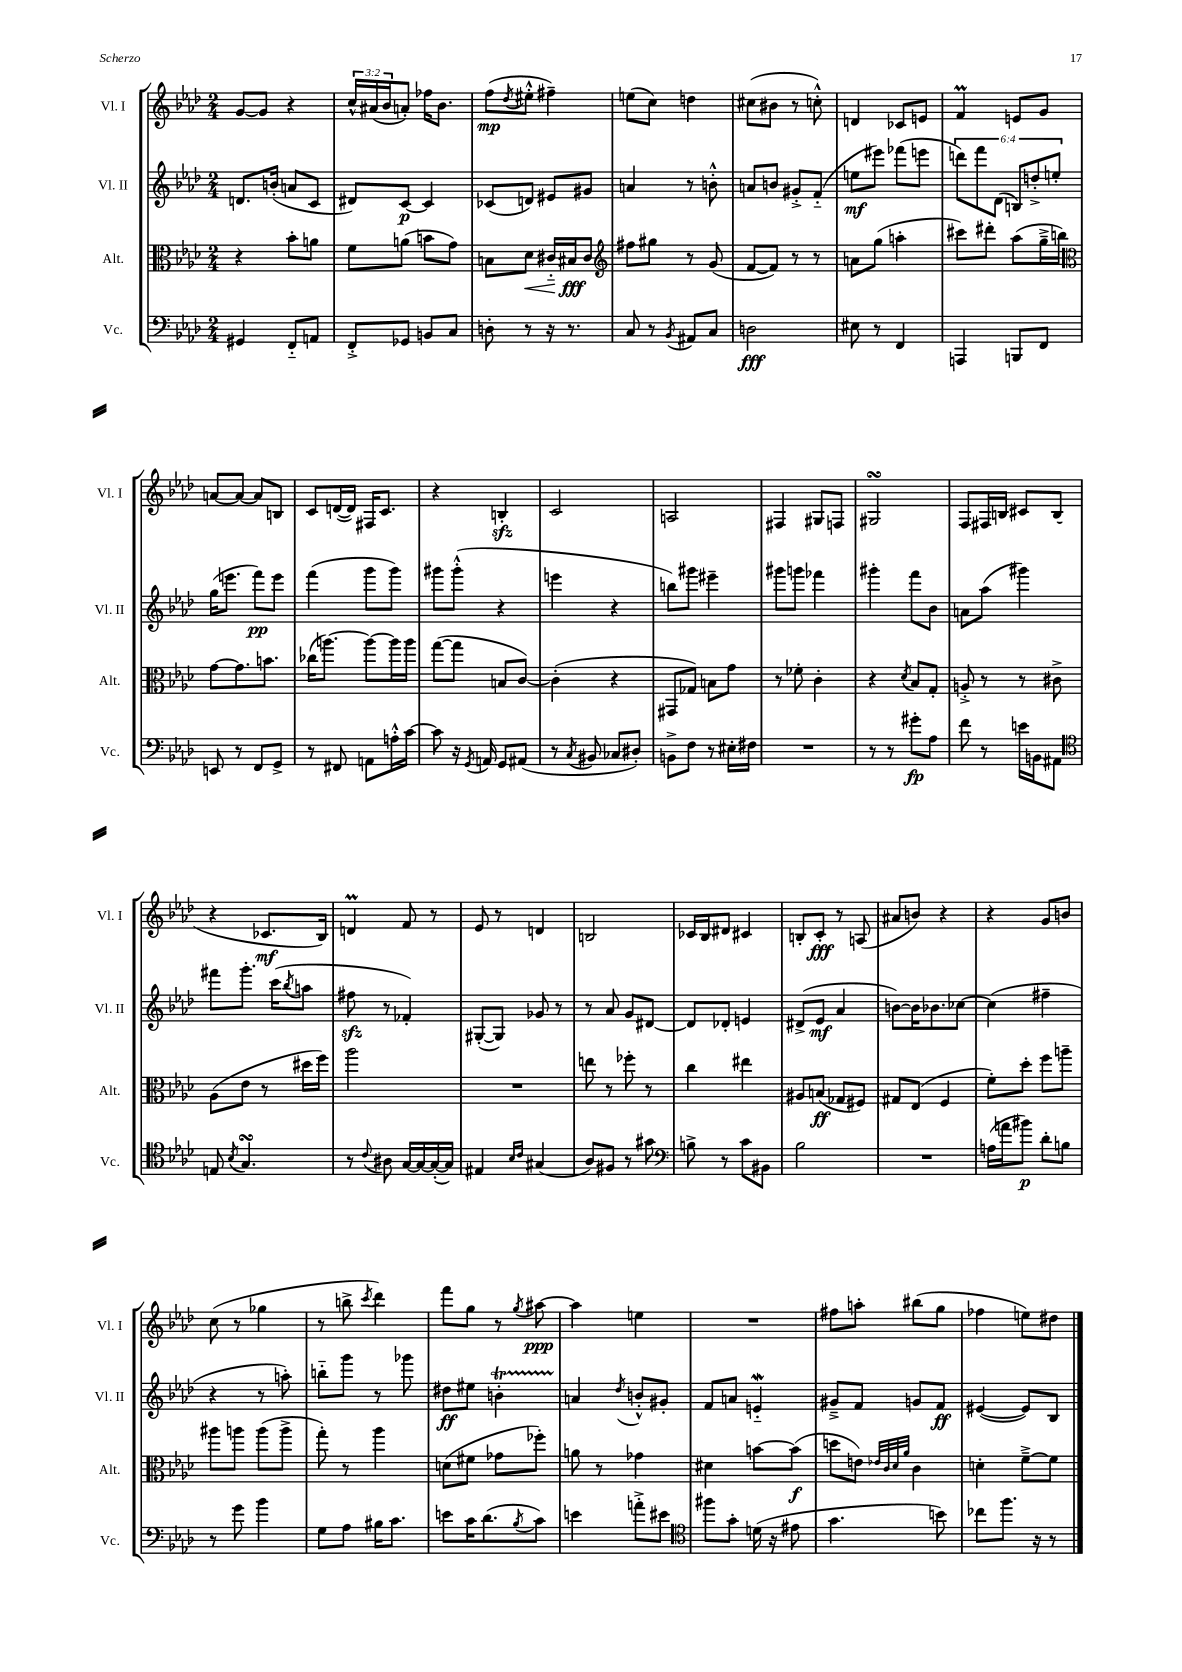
<<
\new StaffGroup <<
\new Staff = "s0" \with { instrumentName = "Vl. I" shortInstrumentName = "Vl. I" } {
    \clef treble \key aes \major \numericTimeSignature \time 2/4 \override Staff.TupletNumber.text = #tuplet-number::calc-fraction-text
    g'8~ g'8 r4 |
    \tuplet 3/2 { c''16-^ ais'16( bes'16 } a'8-.) fes''16 bes'8. |
    f''8\mp( \acciaccatura { des''8 } eis''8-.-^ fis''4--) |
    e''8( c''8) d''4 |
    cis''8( bis'8 r8 c''8-.-^) |
    d'4 ces'8 e'8 |
    f'4\prall e'8 g'8 |
    a'8~ a'8~ a'8 b8 |
    c'8 d'16~( d'16) fis16 c'8. |
    r4 b4-.\sfz |
    c'2 |
    a2 |
    fis4 gis8 f8 |
    gis2\turn |
    f8 fis16 b16 cis'8 b8( |
    r4 ces'8.\mf bes16) |
    d'4\prall f'8 r8 |
    ees'8 r8 d'4 |
    b2 |
    ces'16 bes16 dis'8 cis'4 |
    b8-. c'8-.\fff r8 a8( |
    ais'8 b'8) r4 |
    r4 g'8 b'8 |
    c''8( r8 ges''4 |
    r8 b''8-> \acciaccatura { c'''8 } des'''4) |
    f'''8 g''8 r8 \acciaccatura { g''8 } ais''8~\ppp |
    ais''4 e''4 |
    R2 |
    fis''8 a''8-. bis''8( g''8 |
    fes''4 e''8) dis''8 \bar "|." |
}
\new Staff = "s1" \with { instrumentName = "Vl. II" shortInstrumentName = "Vl. II" } {
    \clef treble \key aes \major \numericTimeSignature \time 2/4 \override Staff.TupletNumber.text = #tuplet-number::calc-fraction-text
    d'8. b'16-.( a'8 c'8 |
    dis'8) c'8~\p c'4 |
    ces'8( d'8) eis'8 gis'8 |
    a'4 r8 b'8-.-^ |
    a'8 b'8 gis'8-.-> f'8-_( |
    e''8\mf eis'''8) fes'''8( e'''8 |
    \tuplet 6/4 { d'''8) f'''8 des'8( b8) d''8-.-> e''8-. } |
    g''16( e'''8. f'''8\pp) e'''8 |
    f'''4( g'''8 g'''8) |
    gis'''8 gis'''8-.-^( r4 |
    e'''4 r4 |
    b''8) gis'''8 eis'''4-- |
    gis'''8 g'''8 fes'''4 |
    gis'''4-. f'''8 bes'8 |
    a'8 aes''8( gis'''4) |
    fis'''8 g'''8.-. c'''16( \acciaccatura { bes''8 } a''8 |
    fis''8\sfz r8 fes'4-.) |
    gis8~-.( gis8) ges'8 r8 |
    r8 aes'8 g'8 dis'8~ |
    dis'8 des'8-. e'4 |
    dis'8->( ees'8\mf aes'4 |
    b'8~) b'16 bes'8. ces''8~ |
    ces''4( fis''4-- |
    r4 r8 a''8-.) |
    b''8-_ g'''8 r8 ges'''8 |
    dis''8\ff eis''8 b'4-.\startTrillSpan |
    a'4\stopTrillSpan \acciaccatura { des''8 } b'8-.-^ gis'8-. |
    f'8 a'8 e'4-_\mordent |
    gis'8---> f'8 g'8 f'8\ff |
    eis'4~( eis'8) bes8 \bar "|." |
}
\new Staff = "s2" \with { instrumentName = "Alt." shortInstrumentName = "Alt." } {
    \clef alto \key aes \major \numericTimeSignature \time 2/4
    r4 bes'8-. a'8 |
    f'8 a'8( b'8 g'8) |
    b8 des'8\< cis'16-_ bis16\fff\! cis'8 |
    \clef treble fis''8 gis''8 r8 g'8( |
    f'8~ f'8) r8 r8 |
    a'8 g''8( a''4-. |
    cis'''8) dis'''8-. aes''8( g''16---> b''16) |
    \clef alto g'8~ g'8. b'8. |
    ces''16( a''8.~) a''8~ a''16 a''16 |
    g''8~( g''8 b8 c'8~) |
    c'4-.( r4 |
    gis,8 ges8) b8 g'8 |
    r8 fes'8-. c'4-. |
    r4 \acciaccatura { des'8 } bes8 g8-. |
    a8-.-> r8 r8 cis'8-> |
    aes8( ees'8 r8 dis''16 f''16) |
    aes''2 |
    R2 |
    e''8 r8 fes''8-. r8 |
    c''4 eis''4 |
    ais8 b8\ff( ges8 fis8) |
    gis8 ees8( f4 |
    f'8-.) des''8-. f''8 a''8-- |
    ais''8 a''8 a''8( a''8-> |
    g''8-.) r8 aes''4 |
    d'8( fis'8 ges'8 fes''8-.) |
    a'8 r8 ges'4 |
    dis'4 b'8~ b'8\f( |
    d''8 e'8) \grace { ees'32 c'32 des'32 aes'32 } c'4 |
    d'4-. f'8~---> f'8 \bar "|." |
}
\new Staff = "s3" \with { instrumentName = "Vc." shortInstrumentName = "Vc." } {
    \clef bass \key aes \major \numericTimeSignature \time 2/4
    gis,4 f,8-_ a,8 |
    f,8-.-> ges,8 b,8 c8 |
    d8-. r8 r16 r8. |
    c8 r8 \acciaccatura { bes,8 } ais,8 c8 |
    d2\fff |
    eis8 r8 f,4 |
    a,,4 b,,8 f,8 |
    e,8 r8 f,8 g,8-> |
    r8 fis,8 a,8 a16-.-^ c'16~ |
    c'8 r16 \acciaccatura { g,8 } a,16 g,8 ais,8( |
    r8 \acciaccatura { c8 } bis,8 ces8 dis8-.) |
    b,8-> f8 r8 eis16-. fis16 |
    R2 |
    r8 r8 gis'8-.\fp aes8 |
    f'8 r8 e'16 b,16 ais,8 |
    \clef tenor e8 \acciaccatura { bes8 } g4.\turn |
    r8 \appoggiatura { c'8 } ais8 g16~ g16~ g16~-.( g16) |
    eis4 \grace { bes16 c'16 } gis4( |
    aes8) fis8 r8 gis'8 |
    \clef bass b8-> r8 c'8 bis,8 |
    bes2 |
    R2 |
    a16( a'16 bis'8\p) des'8-. b8 |
    r8 g'8 bes'4 |
    g8 aes8 bis16 c'8. |
    e'8 c'16 des'8.( \acciaccatura { bes8 } c'8) |
    e'4 a'8-.-> eis'8 |
    \clef tenor fis''8 g'8-. d'16( r16 eis'8 |
    g'4. b'8) |
    ces''8 f''8. r16 r8 \bar "|." |
}
>>
>>
\layout { \context { \Score \remove "Bar_number_engraver" } }
